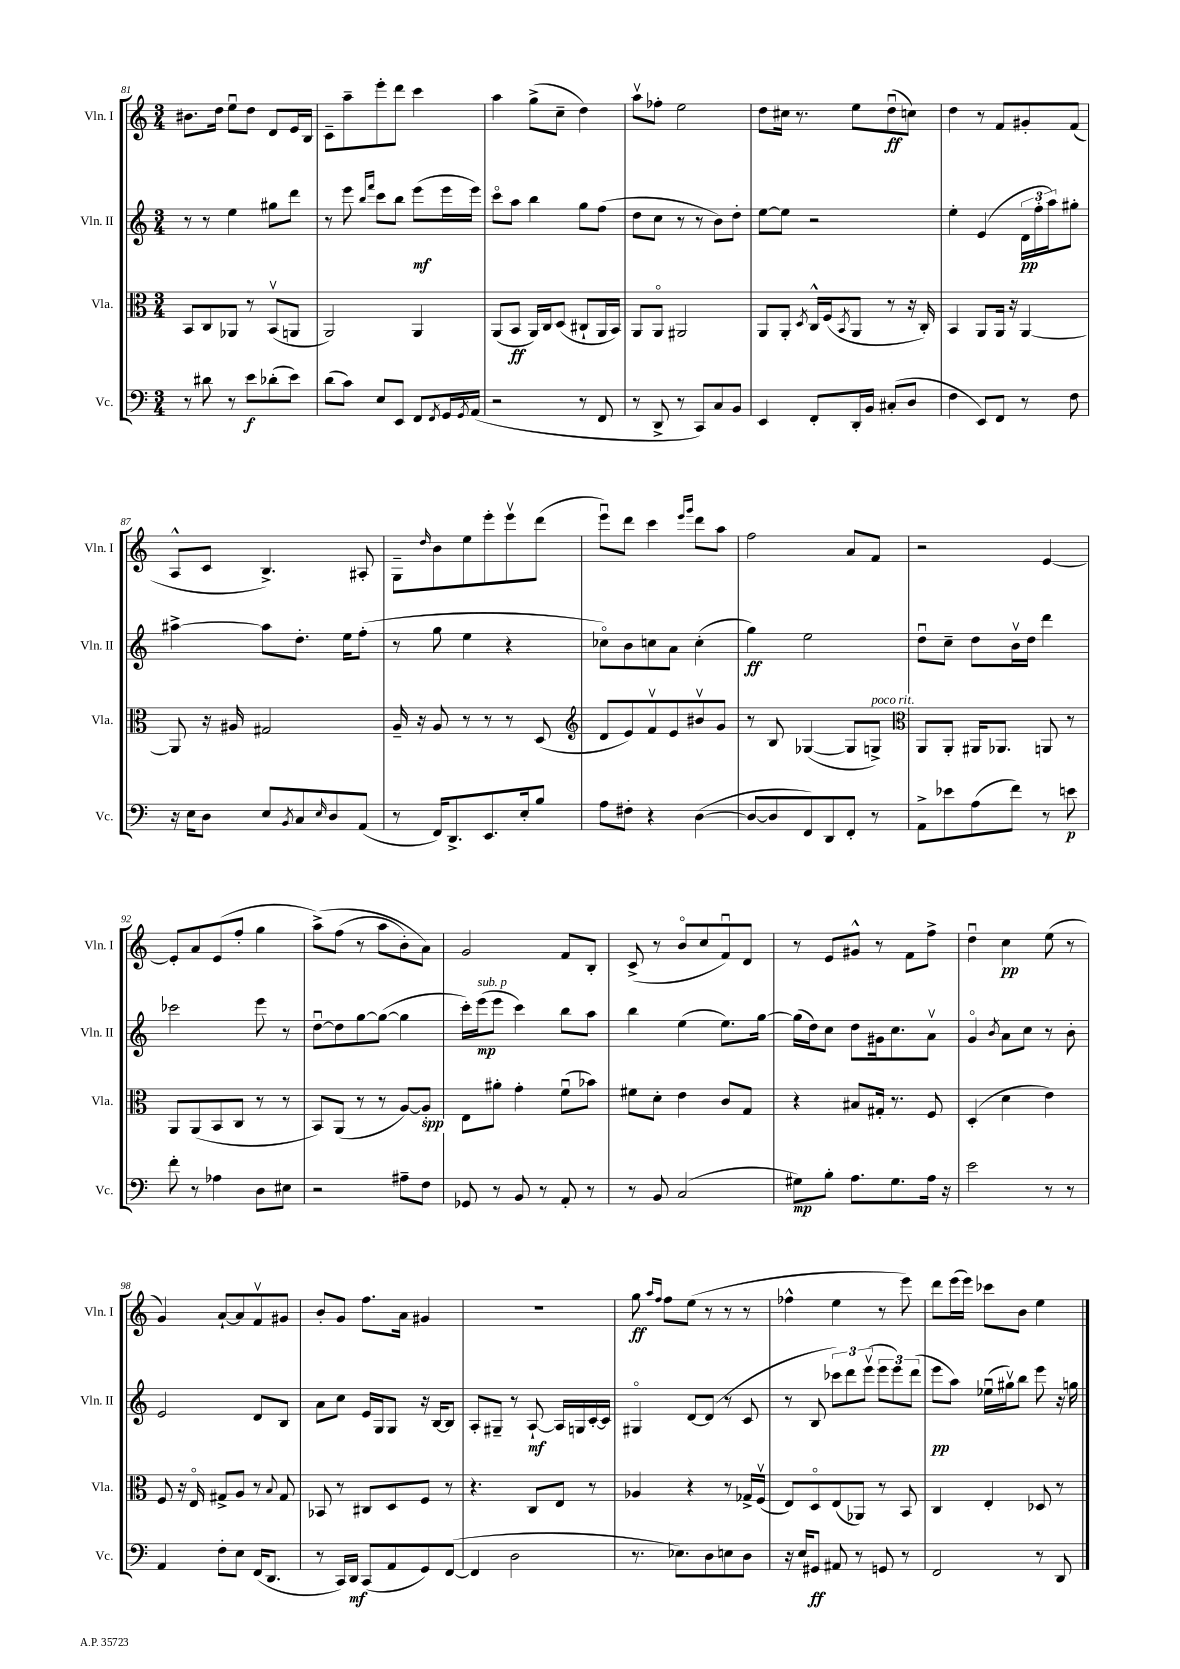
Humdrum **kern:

**kern	**kern	**kern	**kern
*staff4	*staff3	*staff2	*staff1
*clefF4	*clefC3	*clefG2	*clefG2
*k[]	*k[]	*k[]	*k[]
*M3/4	*M3/4	*M3/4	*M3/4
8r	8BB/L	8r	8.b#\L
8d#\	8C/	8r	.
.	.	.	16dd\Jk
8r	8AA-/J	4ee\	8eeu\L
8e\L	8r	.	8dd\J
(8d-'\	(8BBv/L	8gg#\L	8d/L
8e\J)	8AA/J	8ddd\J	16e/L
.	.	.	16B/JJ
=	=	=	=
(8d\L	2AA/)	8r	8c~\L
8c\J)	.	8eee\	8aa~\
.	.	16qqbb/LL	.
.	.	16qqfff/JJ	.
8E/L	.	8ccc\L	8eee'\
8EE/J	.	8bb\J	8ddd\J
8FF/L	4AA/	(8eee\L	4ccc\
8qFF/	.	.	.
16GG/L	.	16eee\L	.
8qGG/	.	.	.
(16AA/JJ	.	16eee\JJ)	.
=	=	=	=
2r	(8AA/L	8ccco\L	4aa\
.	8BB/J	8aa\J	.
.	16AA/LL)	4bb\	(8gg^\L
.	16C/J	.	.
.	(8D/J	.	8cc~\J
8r	8C#`/L	8gg\L	4dd\)
8FF/	16AA/L	(8ff\J	.
.	16BB/JJ)	.	.
=	=	=	=
8r	8AA/L	8dd\L	8aav\L
8DD^/	8AAo/J	8cc\J	8ff-'\J
8r	2AA#/	8r	2ee\
8CC/L)	.	8r	.
8C/	.	8b\L)	.
8BB/J	.	8dd'\J	.
=	=	=	=
4EE/	8AA/L	[8ee\L	8dd\L
.	8AA'/J	8ee\]J	16cc#\Jk
.	.	.	8.r
.	8qD/	.	.
8FF'/L	16C^^/LL	2r	.
.	(16F/J	.	.
.	8qBB/	.	.
16DD'/L	8AA/J	.	8ee\L
16BB/JJ	.	.	.
(8C#'/L	8r	.	(8ddu\
8D/J	16r	.	8cc\J)
.	16C'/)	.	.
=	=	=	=
4F\	4BB/	4ee'\	4dd\
8EE/L)	8AA/L	(4e/	8r
8FF/J	16AA/Jk	.	8f/L
.	16r	.	.
8r	[4AA/	24d\LL	8g#'/
.	.	24ff'\	.
.	.	24aa\J)	.
8F\	.	8gg#'\J	(8f/J
=	=	=	=
16r	8AA/]	[4aa#^\	8A^^/L
16E\LK	.	.	.
8D\J	16r	.	8c/J
.	16A#/	.	.
8E/L	2G#/	8aa#\]L	4.B^/)
8qBB/	.	.	.
8C/	.	8.dd'\J	.
16qqE/	.	.	.
8D/	.	.	.
.	.	16ee\LK	.
(8AA/J	.	(8ff'\J	8A#'/
=	=	=	=
8r	16A~/	8r	8G~\L
.	16r	.	.
.	.	.	16qqdd/
16FF/LK)	8A/	8gg\	8b\
8.DD^/	.	.	.
.	8r	4ee\	8ee\
8.EE/	8r	.	8eee'\
.	8r	4r	8eeev\
16E'/k	.	.	.
8B/J	(8D/	.	(8ddd\J
=	=	=	=
*	*clefG2	*	*
8A\L	8d/L	8cc-o\L)	8eeeu\L)
8F#'\J	8e/)	8b\	8ddd\J
4r	8fv/	8cc\	4ccc\
.	8e/	8a\J	.
.	.	.	16qqeee/LL
.	.	.	16qqggg/JJ
([4D\	8b#v/	(4cc'\	8ddd\L
.	8g/J	.	8aa\J
=	=	=	=
8D/_L	8r	4gg\)	2ff\
8D/]	8B/	.	.
8FF/)	([4G-/	2ee\	.
8DD/	.	.	.
8FF'/J	8G-/]L	.	8a/L
8r	8G^/J)	.	8f/J
=	=	=	=
*	*clefC3	*	*
8AA^\L	8AA/L	8ddu\L	2r
8e-\	8AA'/J	8cc~\J	.
(8A\	16AA#/LK	8dd\L	.
.	8.AA-/J	.	.
8f\J)	.	16bv\L	.
.	.	16dd\JJ	.
8r	8AA/	4ddd\	[4e/
8e\	8r	.	.
=	=	=	=
8f'\	8AA/L	2ccc-\	8e'/]L
8r	(8AA/	.	8a/
4A-\	8BB/	.	(8e/
.	8C/J	.	8ff'/J
8D\L	8r	8eee\	4gg\
8E#\J	8r	8r	.
=	=	=	=
2r	8BB/L)	[8ddu\L	&(8aa^\L)
.	(8AA/J	8dd\]	(8ff\J
.	8r	[8gg\	8r
.	8r	(8gg\_J	8aa\L
8A#~\L	[8A/L)	4gg\]	8b'\)
8F\J	8A'/]J	.	8a\J&)
=	=	=	=
8GG-/	8E\L	16ccc'\LL)	2g/
.	.	(16eee\J	.
8r	8a#'\J	8eee\J	.
8BB/	4g'\	4ccc\)	.
8r	.	.	.
8AA'/	(8fu\L	8bb\L	8f/L
8r	8b-\J)	8aa\J	8B'/J
=	=	=	=
8r	8f#\L	4bb\	(8c^/
8BB/	8d'\J	.	8r
(2C/	4e\	(4ee\	8bo/L
.	.	.	8cc/
.	8c/L	8.ee\L)	8fu/)
.	8G/J	.	8d/J
.	.	[16gg\Jk	.
=	=	=	=
8G#\L)	4r	(16gg\]LL	8r
.	.	16dd\J)	.
8B'\J	.	8cc\J	8e/L
8.A\L	8B#/L	8dd\L	8g#^^/J
.	16G#'/Jk	16g#\k	8r
8.G#\	8.r	8.cc\	.
.	.	.	8f\L
16A\Jk	8F/	8av\J	8ff^\J
16r	.	.	.
=	=	=	=
2e\	(4D'/	4go/	4ddu\
.	.	8qb/	.
.	4d\	8a\L	4cc\
.	.	8cc\J	.
8r	4e\)	8r	(8ee\
8r	.	8b'\	8r
=	=	=	=
4AA/	8F/	2e/	4g/)
.	16r	.	.
.	16Eo/	.	.
8F'\L	8G#^/L	.	[8a`/L
8E\J	8A/J	.	8a/]
(16FF/LK	8r	8d/L	8fv/
8.DD/J	.	.	.
.	8qqB/	.	.
.	8G#/	8B/J	8g#/J
=	=	=	=
8r	8BB-/	8a\L	8b'/L
16CC/LL)	8r	8cc\J	8g/J
16DD/JJ	.	.	.
(8CC/L	8C#/L	16e/LL	8.ff\L
.	.	16G/J	.
8AA/	8D/	8G/J	.
.	.	.	16a\Jk
8GG/)	8F/J	16r	4g#/
.	.	[16B/LK	.
([8FF/J	8r	8B/]J	.
=	=	=	=
4FF/]	4.r	8A'/L	2.r
.	.	8G#~/J	.
2D\	.	8r	.
.	8C/L	[8A`/	.
.	8E/J	16A/]LL	.
.	.	16G/	.
.	8r	[16c'/	.
.	.	16c/]JJ	.
=	=	=	=
8.r	4A-/	4G#o/	8gg\
.	.	.	16qqaa/LL
.	.	.	16qqff/JJ
.	.	.	8ff\L
8.E-\L)	.	.	.
.	4r	[8d/L	(8ee\J
8D\	.	(8d/]J	8r
8E\	8r	8r	8r
8D\J	16G-^/LL	8c/	8r
.	(16Fv/JJ	.	.
=	=	=	=
16r	8E/L)	8r	4ff-^^\
16E/LK	.	.	.
8GG#/J	8Do/	8B/	.
8AA#/	(8E/	12ccc-\L)	4ee\
.	.	12ddd\	.
8r	8AA-/J)	.	.
.	.	(12eeev\J	.
8GG/	8r	12eee\L	8r
.	.	12eee\)	.
8r	8BB/	.	8eee\)
.	.	(12ddd\J	.
=	=	=	=
2FF/	4C/	8eee\L	8ddd\L
.	.	8aa\J)	(16eee\L
.	.	.	16eee\JJ)
.	4E'/	(16ee-u\LL	8ccc-\L
.	.	16gg#v\J)	.
.	.	8bb\J	8b\J
8r	8D-/	8eee\	4ee\
8DD/	8r	16r	.
.	.	16gg\	.
==	==	==	==
*-	*-	*-	*-
